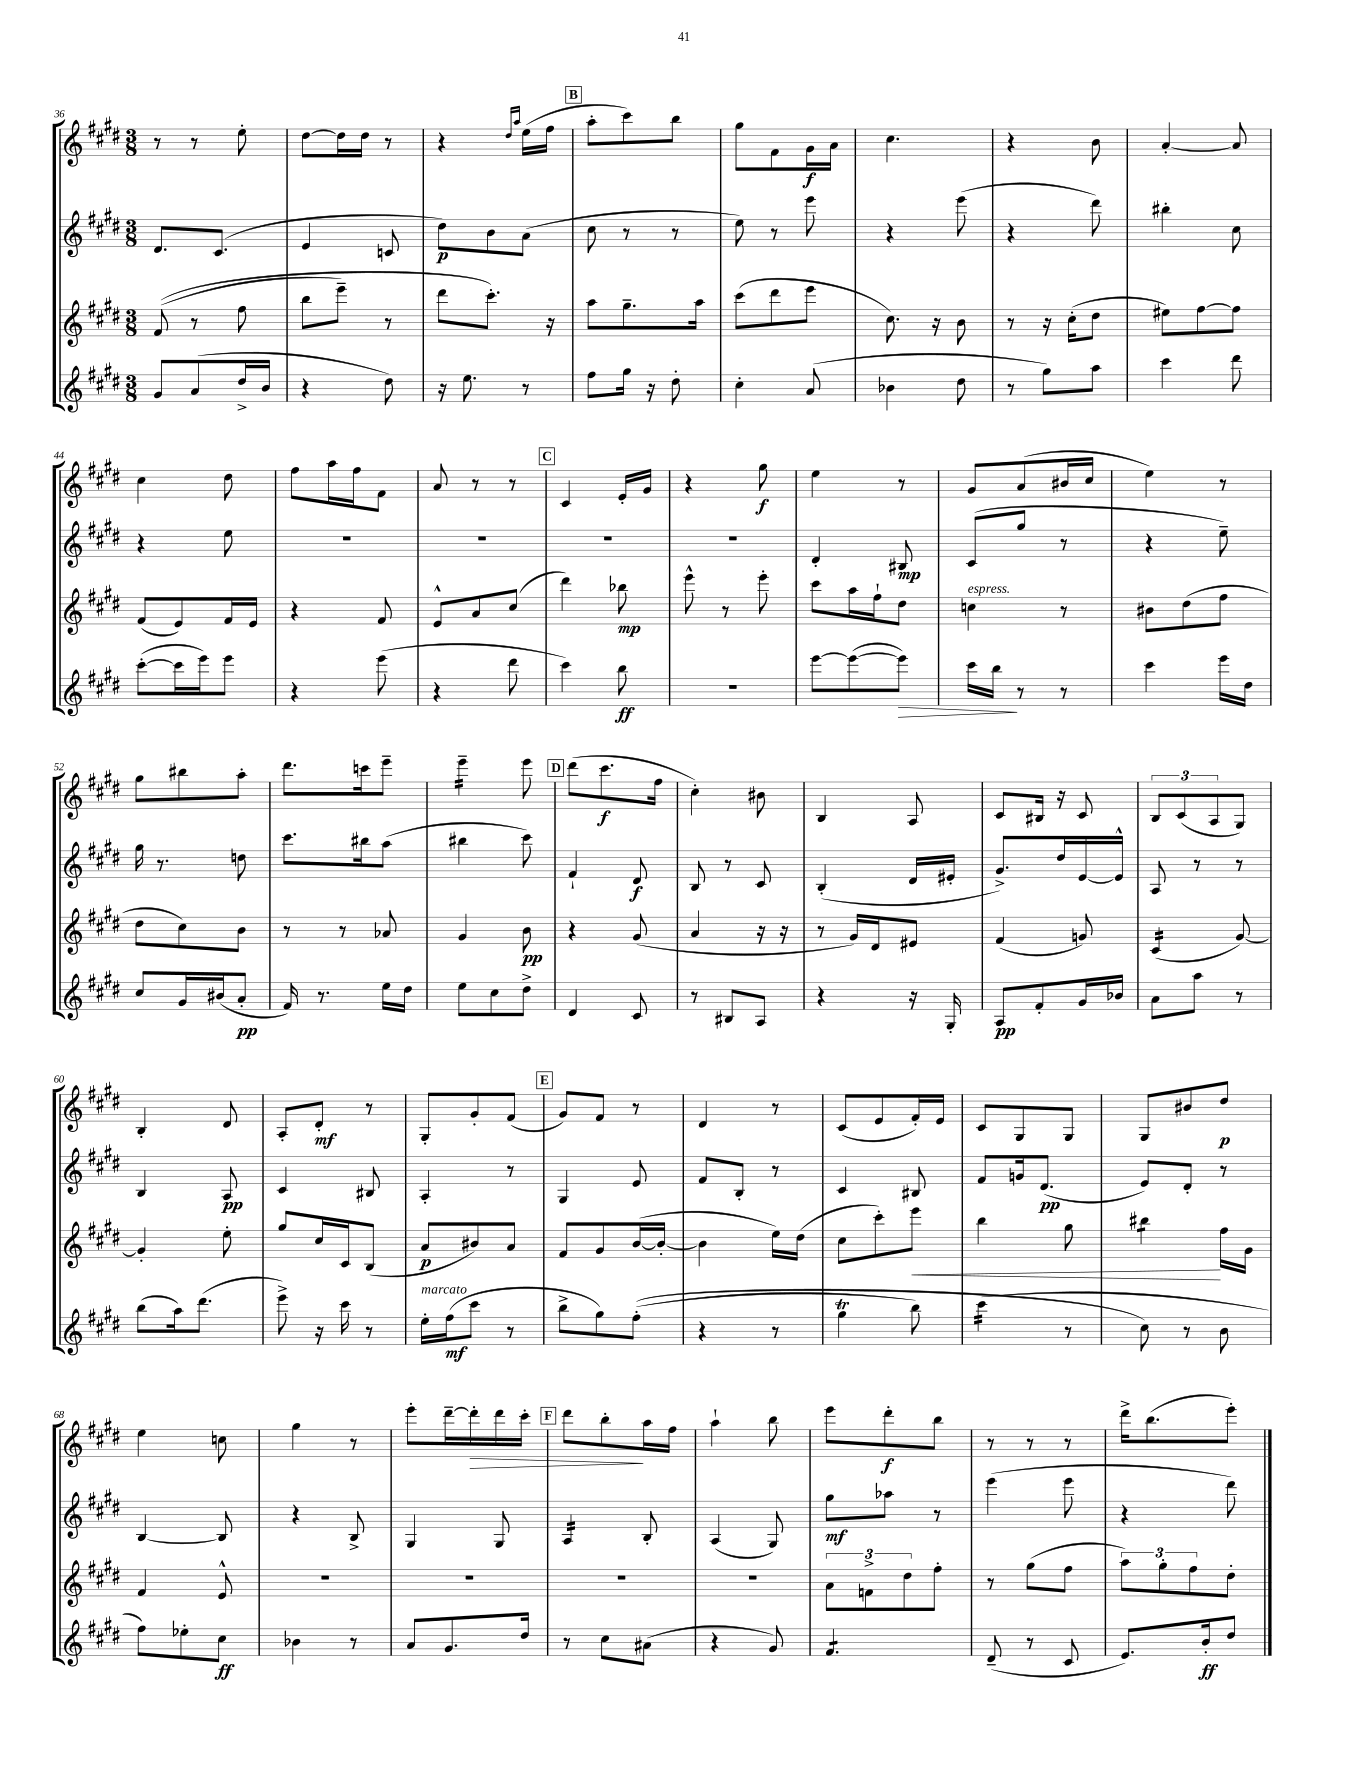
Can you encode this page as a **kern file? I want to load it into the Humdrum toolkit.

**kern	**kern	**kern	**kern
*staff4	*staff3	*staff2	*staff1
*clefG2	*clefG2	*clefG2	*clefG2
*k[f#c#g#d#]	*k[f#c#g#d#]	*k[f#c#g#d#]	*k[f#c#g#d#]
*M3/8	*M3/8	*M3/8	*M3/8
8g#	&((8f#	8.d#	8r
(8a	8r	.	8r
.	.	(8.c#	.
16dd#^	8ff#	.	8ee'
16b	.	.	.
=	=	=	=
4r	8bb	4e	[8dd#
.	8eee~)	.	16dd#]
.	.	.	16dd#
8dd#)	8r	8c	8r
=	=	=	=
16r	8ddd#	8dd#)	4r
8.ee	.	.	.
.	8.ccc#'&)	8b	.
.	.	.	16qqdd#
.	.	.	16qqaa
8r	.	(8a	(16ee
.	16r	.	16ff#
=	=	=	=
8ff#	8aa	8cc#	8aa'
16gg#	8.gg#~	8r	8ccc#)
16r	.	.	.
8dd#'	.	8r	8bb
.	16aa	.	.
=	=	=	=
4cc#'	(8ccc#	8ee)	8gg#
.	8ddd#	8r	8f#
(8a	8eee	8eee	16g#
.	.	.	16a
=	=	=	=
4b-	8.cc#)	4r	4.cc#
.	16r	.	.
8dd#	8b	(8eee	.
=	=	=	=
8r	8r	4r	4r
8gg#)	16r	.	.
.	(16cc#'	.	.
8aa	8dd#	8ddd#)	8b
=	=	=	=
4ccc#	8ee#)	4bb#'	[4a'
.	[8ff#	.	.
8ddd#	8ff#]	8cc#	8a]
=	=	=	=
([8ccc#'	(8f#	4r	4cc#
16ccc#]	8e)	.	.
16eee)	.	.	.
8eee	16f#	8ee	8dd#
.	16e	.	.
=	=	=	=
4r	4r	4.r	8ff#
.	.	.	16aa
.	.	.	16ff#
(8eee	8f#	.	8f#
=	=	=	=
4r	8e^^	4.r	8a
.	8a	.	8r
8ddd#	(8cc#	.	8r
=	=	=	=
4ccc#)	4ddd#)	4.r	4c#
8bb	8bb-	.	16e'
.	.	.	16g#
=	=	=	=
4.r	8eee^^	4.r	4r
.	8r	.	.
.	8eee'	.	8gg#
=	=	=	=
[8eee	8ccc#	4d#'	4ee
(8eee_	16aa	.	.
.	16ff#`	.	.
8eee])	8dd#	8B#	8r
=	=	=	=
16ccc#	4cc	(8c#	8g#
16bb	.	.	.
8r	.	8gg#	(8a
8r	8r	8r	16b#
.	.	.	16cc#
=	=	=	=
4ccc#	8b#	4r	4ee)
.	(8dd#	.	.
16eee	8ff#	8ee~)	8r
16dd#	.	.	.
=	=	=	=
8cc#	8dd#	16gg#	8gg#
.	.	8.r	.
16g#	8cc#)	.	8bb#
(16b#	.	.	.
8a'	8b	8dd	8aa'
=	=	=	=
16f#)	8r	8.ccc#	8.ddd#
8.r	.	.	.
.	8r	.	.
.	.	16bb#	16ccc
16ee	8a-	(8aa	8eee~
16dd#	.	.	.
=	=	=	=
8ee	4g#	4bb#	4eee~
8cc#	.	.	.
8dd#^	8b	8ccc#)	8eee
=	=	=	=
4d#	4r	4f#`	(8ddd#
.	.	.	8.ccc#
8c#	(8g#	8d#	.
.	.	.	16ff#
=	=	=	=
8r	4a	8B	4cc#')
8B#	.	8r	.
8A	16r	8c#	8b#
.	16r	.	.
=	=	=	=
4r	8r	(4B'	4B
.	16g#)	.	.
.	16d#	.	.
16r	8e#	16d#	8A
16G#'	.	16e#'	.
=	=	=	=
8A	(4f#	8.g#^)	8c#
8f#'	.	.	16B#
.	.	16dd#	16r
16g#	8g)	[16e	8c#
16b-	.	16e^^]	.
=	=	=	=
8a	(4c#	8A	12B
.	.	.	(12c#
8aa	.	8r	.
.	.	.	12A
8r	[8g#)	8r	8G#)
=	=	=	=
(8bb	4g#']	4B	4B'
16aa)	.	.	.
(8.ddd#	.	.	.
.	8ee'	8A	8d#
=	=	=	=
8eee^)	8gg#	4c#	8A'
16r	16cc#	.	8d#'
16ccc#	16c#	.	.
8r	(8B	8B#	8r
=	=	=	=
16ee'	8a	4A'	8G#'
(16ff#	.	.	.
8ccc#	8b#)	.	8g#'
8r	8a	8r	(8f#
=	=	=	=
8bb^	8f#	4G#	8g#)
8gg#)	8g#	.	8f#
&((8ff#'	([16b	8e	8r
.	16b'_	.	.
=	=	=	=
4r	4b]	8f#	4d#
.	.	8B'	.
8r	16ee)	8r	8r
.	(16dd#	.	.
=	=	=	=
4gg#	8cc#	4c#	(8c#
.	8ccc#')	.	8e
8bb)	8eee	8B#	16f#')
.	.	.	16e
=	=	=	=
(4ccc#	4bb	8f#	8c#
.	.	16g	8G#
.	.	(8.d#	.
8r	8gg#	.	8G#
=	=	=	=
8cc#&)	4bb#	8e)	8G#
8r	.	8d#'	8b#
8b	16ff#	8r	8dd#
.	16g#	.	.
=	=	=	=
8ff#)	4f#	[4B	4ee
8ee-'	.	.	.
8cc#	8e^^	8B]	8cc
=	=	=	=
4b-	4.r	4r	4gg#
8r	.	8B^	8r
=	=	=	=
8a	4.r	4G#	8eee'
8.g#	.	.	[16ddd#~
.	.	.	16ddd#']
.	.	8G#	16ddd#
16dd#	.	.	16ccc#'
=	=	=	=
8r	4.r	4A	8ddd#
8cc#	.	.	8bb'
(8a#	.	8B'	16aa
.	.	.	16ff#
=	=	=	=
4r	4.r	(4A	4aa`
8g#)	.	8G#)	8bb
=	=	=	=
4.f#	12a	8gg#	8eee
.	12f^	.	.
.	.	8aa-	8ddd#'
.	12dd#	.	.
.	8ff#'	8r	8bb
=	=	=	=
(8d#~	8r	(4eee	8r
8r	(8gg#	.	8r
8c#	8ff#	8eee	8r
=	=	=	=
8.e)	12aa)	4r	16ddd#^
.	.	.	(8.bb
.	12gg#'	.	.
.	12ff#	.	.
16b'	.	.	.
8dd#	8dd#'	8ddd#)	8eee')
==	==	==	==
*-	*-	*-	*-
